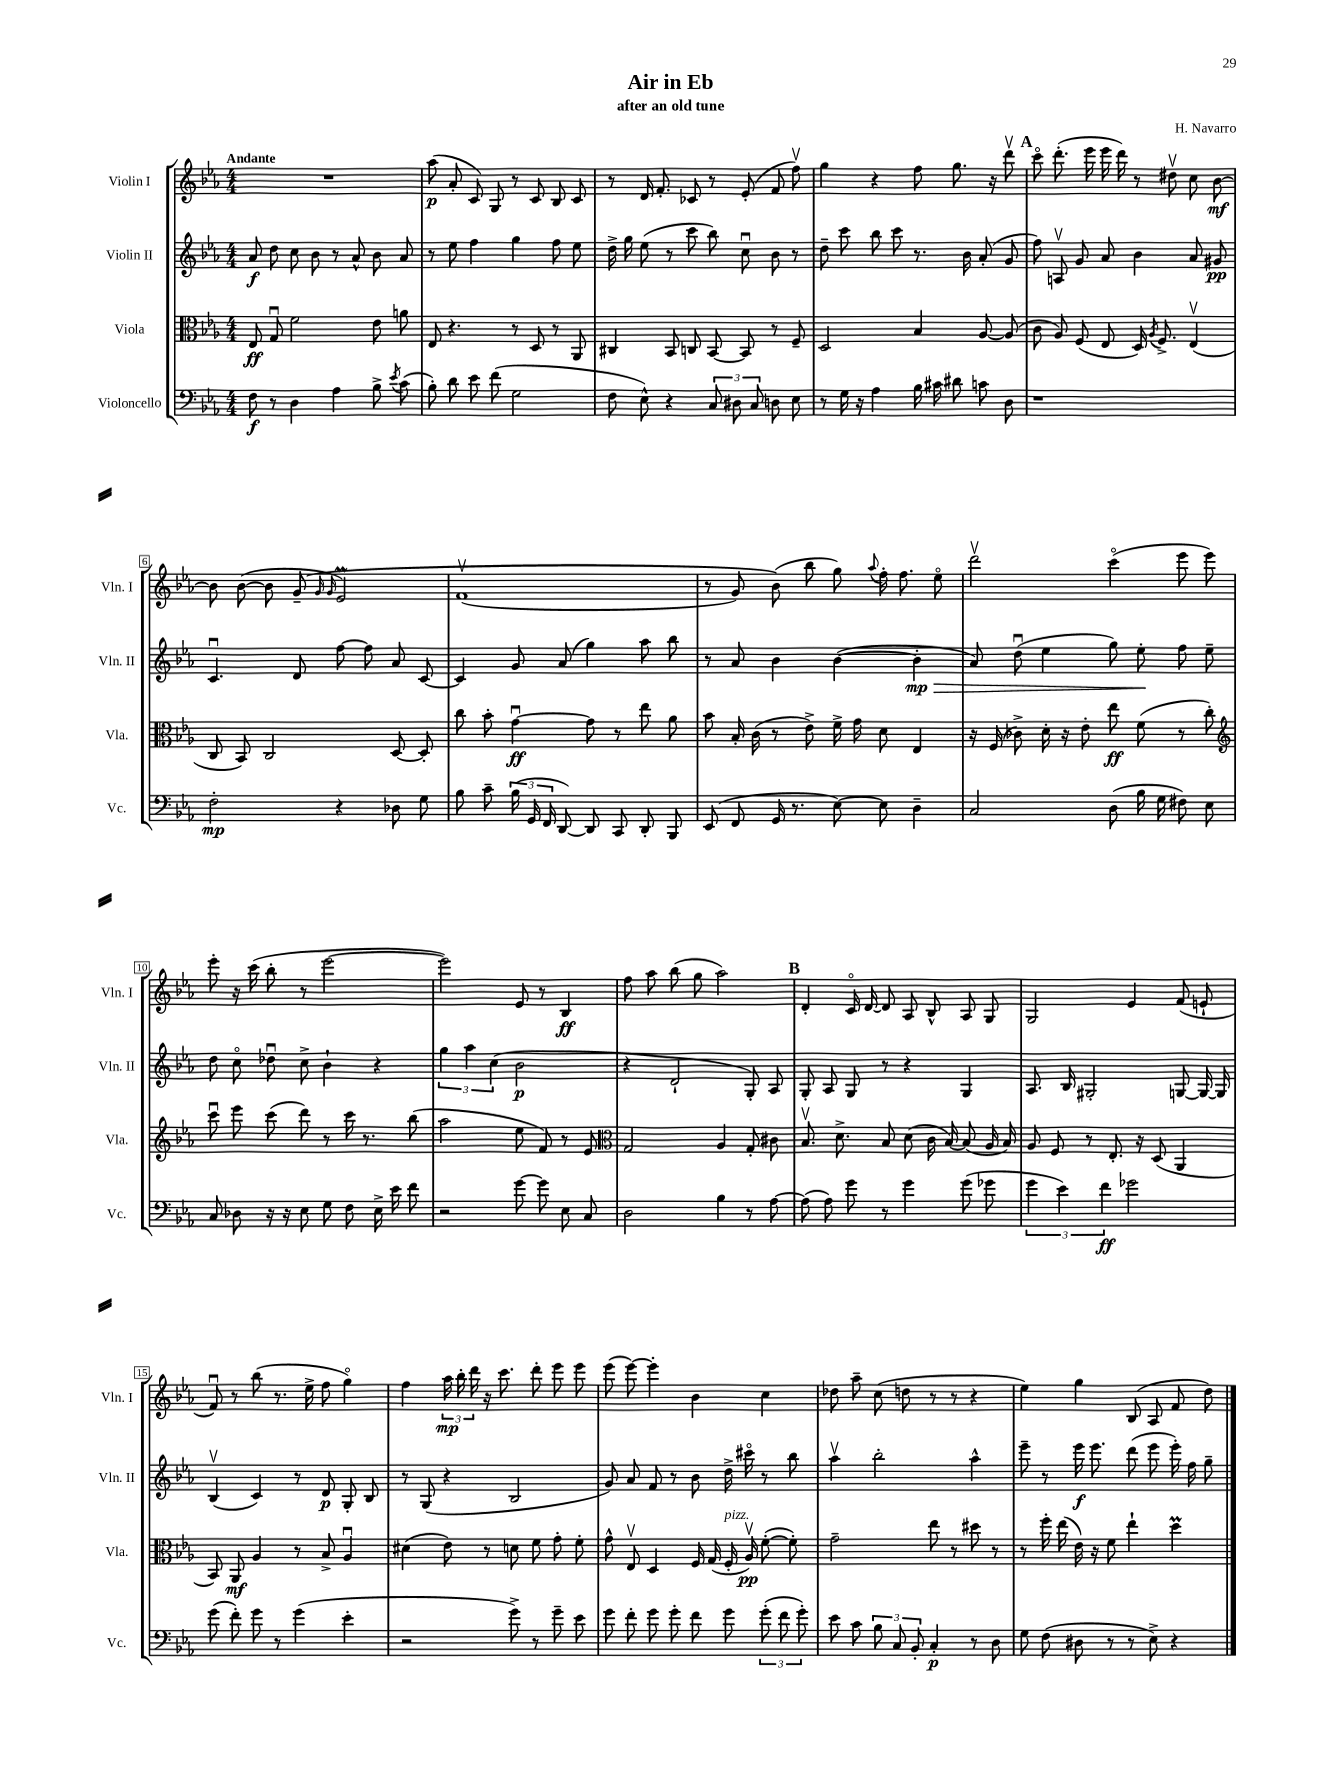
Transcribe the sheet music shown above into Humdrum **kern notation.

**kern	**dynam	**kern	**dynam	**kern	**dynam	**kern	**dynam
*part4	*part4	*part3	*part3	*part2	*part2	*part1	*part1
*staff4	*staff4	*staff3	*staff3	*staff2	*staff2	*staff1	*staff1
*I"Violoncello	*	*I"Viola	*	*I"Violin II	*	*I"Violin I	*
*I'Vc.	*	*I'Vla.	*	*I'Vln. II	*	*I'Vln. I	*
*clefF4	*	*clefC3	*	*clefG2	*	*clefG2	*
*k[b-e-a-]	*	*k[b-e-a-]	*	*k[b-e-a-]	*	*k[b-e-a-]	*
*M4/4	*	*M4/4	*	*M4/4	*	*M4/4	*
=1	=1	=1	=1	=1	=1	=1	=1
!	!	!	!	!	!	!LO:TX:a:B:t=Andante	!
8F\	f	8E-/	ff	8a-/	f	1r	.
8r	.	8Gu/	.	8dd\	.	.	.
4D\	.	2f\	.	8cc\	.	.	.
.	.	.	.	8b-\	.	.	.
4A-\	.	.	.	8r	.	.	.
.	.	.	.	8a-^^/	.	.	.
8B-^\	.	8e-\	.	8b-\	.	.	.
8qe-/	.	.	.	.	.	.	.
(8c\	.	8an\	.	8a-/	.	.	.
=2	=2	=2	=2	=2	=2	=2	=2
8B-'\)	.	8E-/	.	8r	.	(8aa-\	p
8d\	.	4.r	.	8ee-\	.	8a-'/	.
8e-\	.	.	.	4ff\	.	8c/)	.
(8f\	.	.	.	.	.	8G/	.
2G\	.	8r	.	4gg\	.	8r	.
.	.	8D/	.	.	.	8c/	.
.	.	8r	.	8ff\	.	8B-/	.
.	.	8AA-/	.	8ee-\	.	8c/	.
=3	=3	=3	=3	=3	=3	=3	=3
8F\	.	4C#X/	.	16dd^\	.	8r	.
.	.	.	.	16gg\	.	.	.
8E-^^\)	.	.	.	(8ee-\	.	16d/	.
.	.	.	.	.	.	8.f'/	.
4r	.	8BB-/	.	8r	.	.	.
.	.	8Cn/	.	8ccc\	.	8c-X/	.
12C/	.	[8BB-/	.	8bb-\)	.	8r	.
12D#X\	.	.	.	.	.	.	.
.	.	8BB-/]	.	8ccu\	.	(8e-'/	.
12C/	.	.	.	.	.	.	.
8Dn\	.	8r	.	8b-\	.	8f/	.
8E-\	.	8F~/	.	8r	.	8ffv\)	.
=4	=4	=4	=4	=4	=4	=4	=4
8r	.	2D/	.	8dd~\	.	4gg\	.
16G\	.	.	.	8ccc\	.	.	.
16r	.	.	.	.	.	.	.
4A-\	.	.	.	8bb-\	.	4r	.
.	.	.	.	8ccc\	.	.	.
16B-\	.	4B-/	.	8.r	.	8ff\	.
16c#X\	.	.	.	.	.	.	.
8d#X\	.	.	.	.	.	8.gg\	.
.	.	.	.	16b-\	.	.	.
8cn\	.	[8A-/	.	(8a-'/	.	.	.
.	.	.	.	.	.	16r	.
8D\	.	(8A-/]	.	8g/	.	8dddv\	.
!!LO:REH:place=s1:t=A
=5	=5	=5	=5	=5	=5	=5	=5
1r	.	8c\	.	8ff\)	.	8ccc\	.
.	.	8A-/)	.	8Anv/	.	(8.ddd'\	.
.	.	(8F/	.	8g/	.	.	.
.	.	.	.	.	.	16eee-\	.
.	.	8E-/	.	8a-/	.	16eee-\	.
.	.	.	.	.	.	16ddd\)	.
.	.	16D/)	.	4b-\	.	8r	.
.	.	8qA-/	.	.	.	.	.
.	.	8.F^/	.	.	.	.	.
.	.	.	.	.	.	8dd#Xv\	.
.	.	(4E-v/	.	8a-/	.	8cc\	.
.	.	.	.	8g#X/	pp	[8b-\	mf
!!LO:LB:g=z
=6	=6	=6	=6	=6	=6	=6	=6
2F'\	mp	8C/	.	4.cu/	.	8b-\]	.
.	.	8BB-/)	.	.	.	([8b-\	.
.	.	2C/	.	.	.	8b-\]	.
.	.	.	.	8d/	.	(8g~/	.
.	.	.	.	.	.	16qqg/	.
.	.	.	.	.	.	16qqg/	.
4r	.	.	.	[8ff\	.	2e-M/)	.
.	.	.	.	8ff\]	.	.	.
8D-X\	.	[8D/	.	8a-/	.	.	.
8G\	.	8D'/]	.	[8c/	.	.	.
=7	=7	=7	=7	=7	=7	=7	=7
8B-\	.	8cc\	.	4c/]	.	(1fv	.
8c~\	.	8b-'\	.	.	.	.	.
(24B-\	.	[4gu\	ff	8g/	.	.	.
24GG/	.	.	.	.	.	.	.
24FF/	.	.	.	.	.	.	.
[8DD/)	.	.	.	(8a-/	.	.	.
8DD/]	.	8g\]	.	4gg\)	.	.	.
8CC/	.	8r	.	.	.	.	.
8DD'/	.	8ee-\	.	8aa-\	.	.	.
8BBB-/	.	8a-\	.	8bb-\	.	.	.
=8	=8	=8	=8	=8	=8	=8	=8
(8EE-/	.	8b-\	.	8r	.	8r	.
8FF/	.	16B-'/	.	8a-/	.	8g/)	.
.	.	(16c\	.	.	.	.	.
16GG/	.	8r	.	4b-\	.	(8b-\)	.
8.r	.	.	.	.	.	.	.
.	.	8e-^\)	.	.	.	8bb-\	.
[8E-\)	.	16f^\	.	([4b-\	.	8gg\)	.
.	.	16g\	.	.	.	.	.
.	.	.	.	.	.	8qqaa-/	.
8E-\]	.	8d\	.	.	.	16ff'\	.
.	.	.	.	.	.	8.ff\	.
!	!	!	!	!	!LO:HP:b	!	!
4D~\	.	4E-/	.	4b-'\]	> mp	.	.
.	.	.	.	.	.	8ee-\	.
=9	=9	=9	=9	=9	=9	=9	=9
2C/	.	16r	.	8a-/)	.	2dddv\	.
.	.	(16F/	.	.	.	.	.
.	.	8c-X^\)	.	(8ddu\	.	.	.
.	.	16d'\	.	4ee-\	.	.	.
.	.	16r	.	.	.	.	.
.	.	8e-'\	.	.	.	.	.
(8D\	.	8ee-\	ff	8gg\)	.	(4ccc\	.
16B-\	.	(8f\	.	8ee-'\	.	.	.
16G\	.	.	.	.	.	.	.
8F#X\)	.	8r	.	8ff\	]	8eee-\	.
8E-\	.	8cc'\)	.	8ee-~\	.	8eee-\)	.
!!LO:LB:g=z
=10	=10	=10	=10	=10	=10	=10	=10
*	*	*clefG2	*	*	*	*	*
8C/	.	8cccu\	.	8dd\	.	8eee-'\	.
8D-X\	.	8eee-\	.	8cc\	.	16r	.
.	.	.	.	.	.	(16ccc\	.
16r	.	(8ccc\	.	8dd-Xu\	.	8bb-'\	.
16r	.	.	.	.	.	.	.
8E-\	.	8ddd\)	.	8cc^\	.	8r	.
8G\	.	8r	.	4b-`\	.	[2eee-\	.
8F\	.	16ccc\	.	.	.	.	.
.	.	8.r	.	.	.	.	.
16E-^\	.	.	.	4r	.	.	.
16e-\	.	.	.	.	.	.	.
8f\	.	(8bb-\	.	.	.	.	.
=11	=11	=11	=11	=11	=11	=11	=11
2r	.	2aa-\	.	6gg\	.	2eee-\])	.
.	.	.	.	6aa-\	.	.	.
.	.	.	.	(6cc\	.	.	.
[8g\	.	8ee-\	.	2b-\	p	8e-/	.
8g\]	.	8f/)	.	.	.	8r	.
8E-\	.	8r	.	.	.	4B-/	ff
8C/	.	8e-/	.	.	.	.	.
=12	=12	=12	=12	=12	=12	=12	=12
*	*	*clefC3	*	*	*	*	*
2D\	.	2G/	.	4r	.	8ff\	.
.	.	.	.	.	.	8aa-\	.
.	.	.	.	2d`/	.	(8bb-\	.
.	.	.	.	.	.	8gg\	.
4B-\	.	4A-/	.	.	.	2aa-\)	.
8r	.	8G'/	.	8G'/)	.	.	.
[8A-\	.	8c#X\	.	8A-/	.	.	.
!!LO:REH:place=s1:t=B
=13	=13	=13	=13	=13	=13	=13	=13
(8A-\]	.	8.B-v/	.	8G'/	.	4d'/	.
8A-\)	.	.	.	8A-/	.	.	.
.	.	8.d^\	.	.	.	.	.
8g\	.	.	.	8G/	.	16c/	.
.	.	.	.	.	.	[16d/	.
8r	.	8B-/	.	8r	.	8d/]	.
4g\	.	(8d\	.	4r	.	8A-/	.
.	.	16c\	.	.	.	8B-^^/	.
.	.	[16B-/)	.	.	.	.	.
(8g\	.	(8B-/]	.	4G/	.	8A-/	.
8g-X\	.	16A-/	.	.	.	8G/	.
.	.	16B-/)	.	.	.	.	.
=14	=14	=14	=14	=14	=14	=14	=14
6g\	.	8A-/	.	8.A-/	.	2G/	.
.	.	8F/	.	.	.	.	.
6e-\)	.	.	.	.	.	.	.
.	.	.	.	16B-/	.	.	.
.	.	8r	.	2G#X'/	.	.	.
6f\	ff	.	.	.	.	.	.
.	.	8.E-'/	.	.	.	.	.
2g-X\	.	.	.	.	.	4e-/	.
.	.	16r	.	.	.	.	.
.	.	(8D/	.	.	.	.	.
.	.	4AA-/	.	[8Gn/	.	(8f/	.
.	.	.	.	16G/_	.	8en`/	.
.	.	.	.	16G/]	.	.	.
!!LO:LB:g=z
=15	=15	=15	=15	=15	=15	=15	=15
(8g\	.	8BB-/)	.	(4B-v/	.	8fu/)	.
8f'\)	.	8AA-/	mf	.	.	8r	.
8g\	.	4A-/	.	4c/)	.	(8bb-\	.
8r	.	.	.	.	.	8.r	.
(4g\	.	8r	.	8r	.	.	.
.	.	.	.	.	.	16ee-^\	.
.	.	8B-^/	.	8d/	p	8ff\	.
4e-'\	.	4A-u/	.	8G'/	.	4gg\)	.
.	.	.	.	8B-/	.	.	.
=16	=16	=16	=16	=16	=16	=16	=16
2r	.	(4d#X\	.	8r	.	4ff\	.
.	.	.	.	(8G/	.	.	.
.	.	8e-\)	.	4r	.	24aa-\	mp
.	.	.	.	.	.	24bb-'\	.
.	.	.	.	.	.	24ddd\	.
.	.	8r	.	.	.	16r	.
.	.	.	.	.	.	8.ccc\	.
8g^\)	.	8dn\	.	2B-/	.	.	.
8r	.	8f\	.	.	.	8ddd'\	.
8g~\	.	8g'\	.	.	.	8eee-\	.
8e-\	.	8f'\	.	.	.	8eee-\	.
=17	=17	=17	=17	=17	=17	=17	=17
8g\	.	8g^^\	.	8g/)	.	(8eee-\	.
8f'\	.	8E-v/	.	8a-/	.	[8eee-\)	.
8g\	.	4D/	.	8f/	.	4eee-'\]	.
8g'\	.	.	.	8r	.	.	.
8f\	.	16F/	.	8b-\	.	4b-\	.
.	.	(16G/	.	.	.	.	.
!	!	!LO:TX:a:i:t=pizz.	!	!	!	!	!
8g\	.	16F'/	.	16dd^\	.	.	.
.	.	16A-v/)	pp	16ccc#X\	.	.	.
(12g'\	.	([8f'\	.	8r	.	4cc\	.
12f\	.	.	.	.	.	.	.
.	.	8f'\])	.	8bb-\	.	.	.
12g'\)	.	.	.	.	.	.	.
=18	=18	=18	=18	=18	=18	=18	=18
8e-\	.	2g~\	.	4aa-v\	.	8dd-X\	.
8c\	.	.	.	.	.	8aa-~\	.
12B-\	.	.	.	2bb-'\	.	(8cc\	.
12C/	.	.	.	.	.	.	.
.	.	.	.	.	.	8ddn\	.
12BB-'/	.	.	.	.	.	.	.
4C'/	p	8ee-\	.	.	.	8r	.
.	.	8r	.	.	.	8r	.
8r	.	8dd#X\	.	4aa-^^\	.	4r	.
8D\	.	8r	.	.	.	.	.
=19	=19	=19	=19	=19	=19	=19	=19
8G\	.	8r	.	8eee-~\	.	4ee-\)	.
(8F\	.	16ff'\	.	8r	.	.	.
.	.	(16ee-\	.	.	.	.	.
8D#X\	.	16e-\)	.	16eee-\	f	4gg\	.
.	.	16r	.	8.eee-\	.	.	.
8r	.	8f\	.	.	.	.	.
8r	.	4ee-`\	.	(8ddd\	.	(8B-/	.
8E-^\)	.	.	.	8eee-\	.	8A-/	.
4r	.	4ddm\	.	16eee-'\)	.	8f/	.
.	.	.	.	16ff\	.	.	.
.	.	.	.	8gg~\	.	8dd\)	.
==	==	==	==	==	==	==	==
*-	*-	*-	*-	*-	*-	*-	*-
